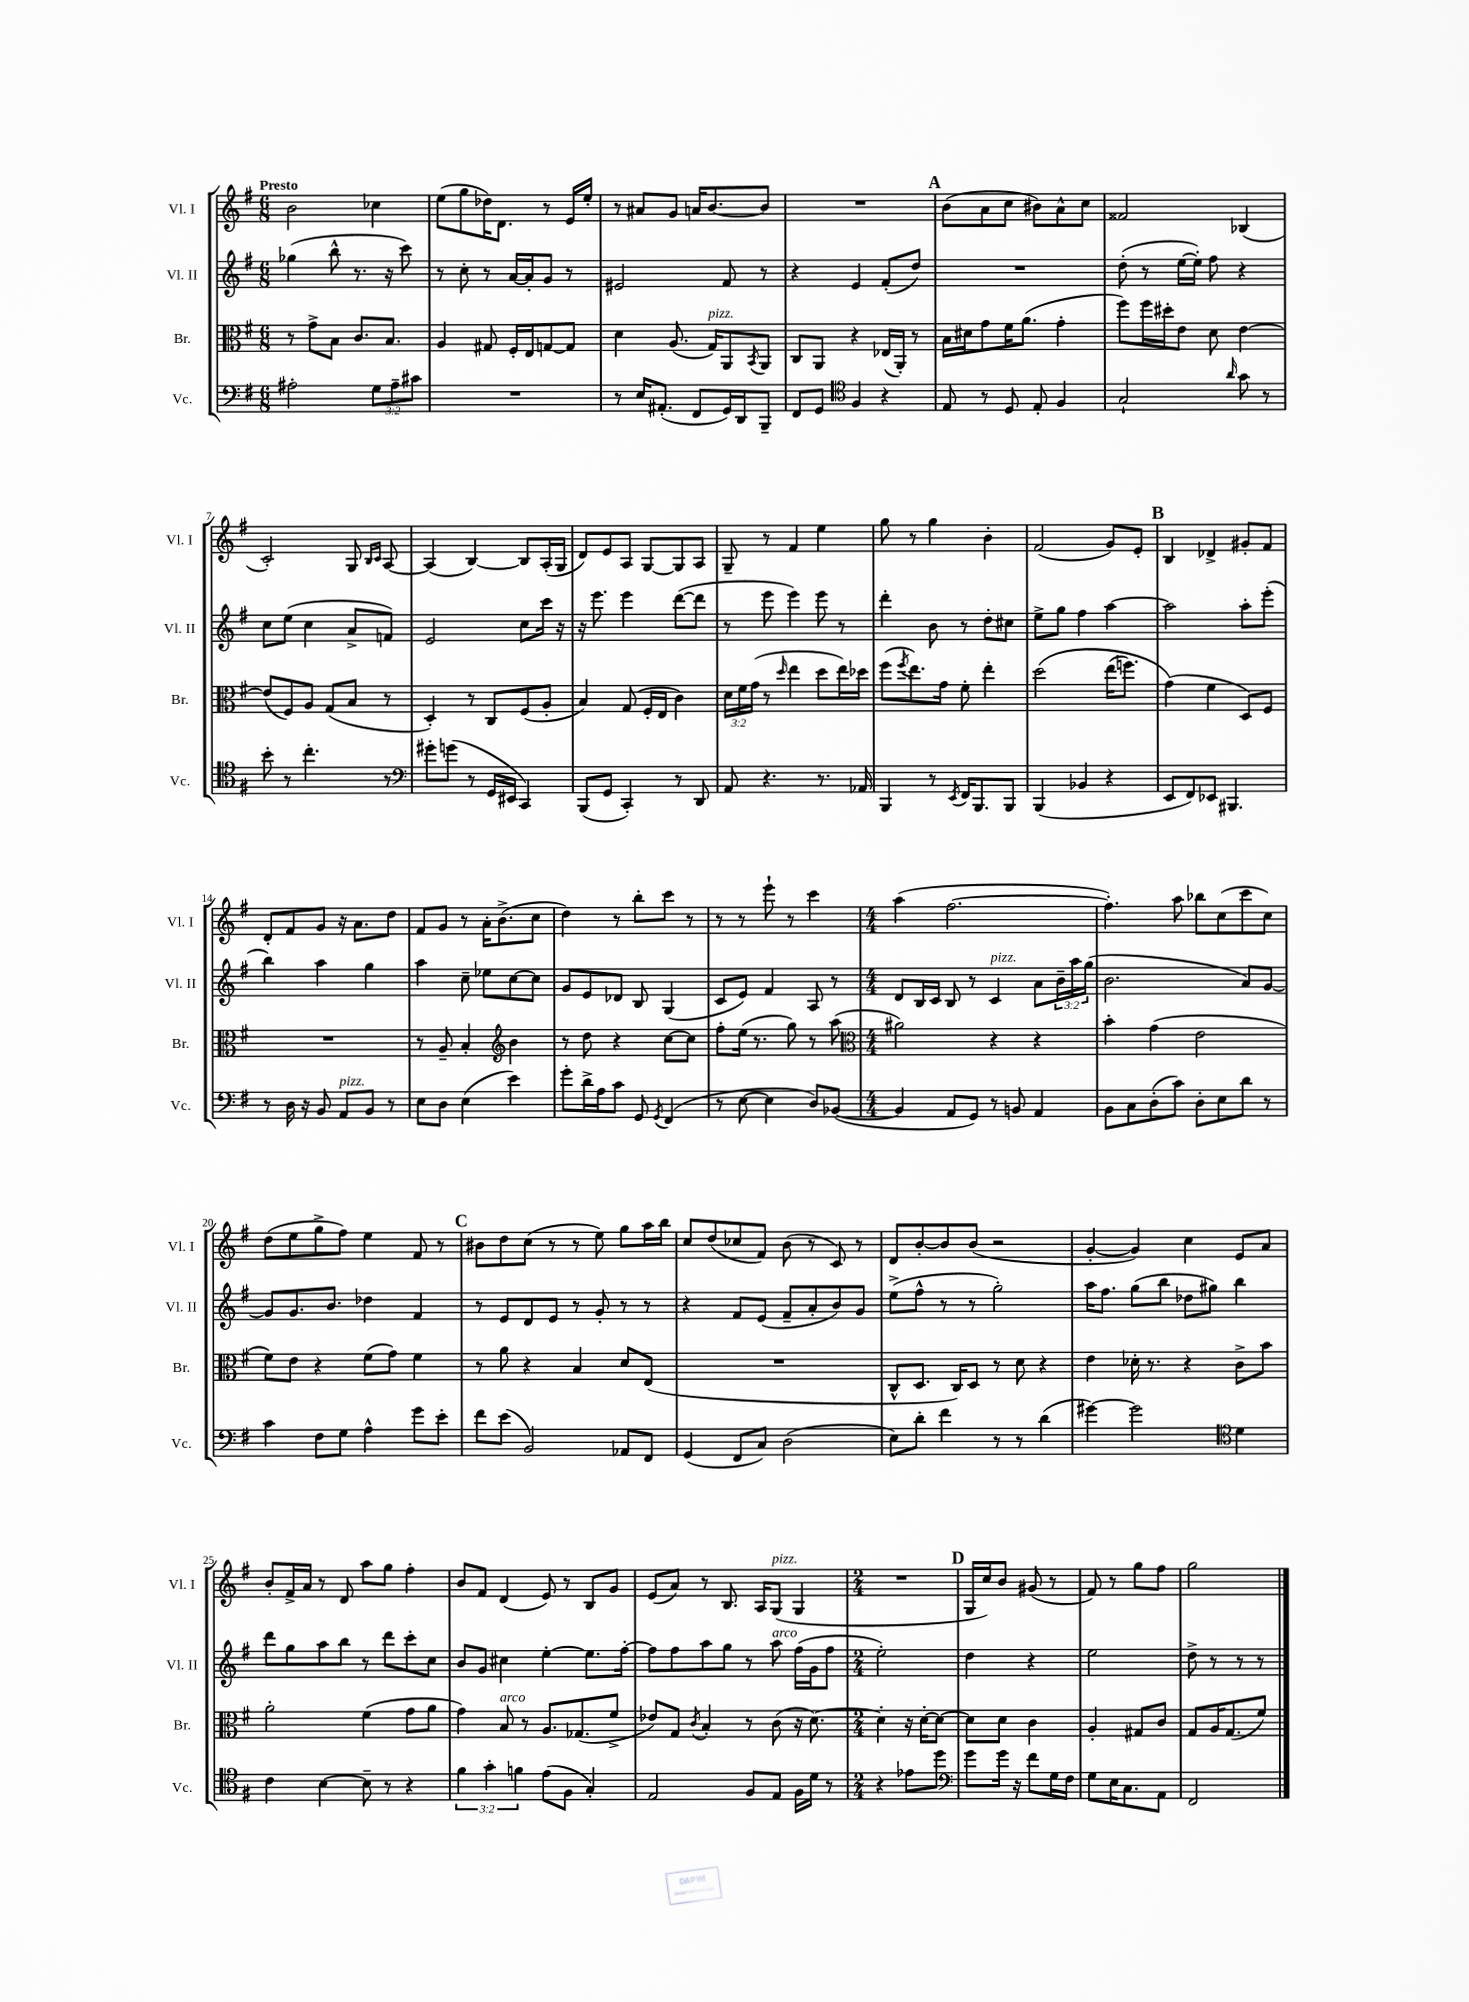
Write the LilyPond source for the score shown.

<<
\new StaffGroup <<
\new Staff = "s0" \with { instrumentName = "Vl. I" shortInstrumentName = "Vl. I" } {
    \clef treble \key g \major \numericTimeSignature \time 6/8 \tempo "Presto"
    b'2 ces''4 |
    e''8( g''8 des''16) d'8. r8 e'16 e''16-. |
    r8 ais'8 g'8 a'16 b'8.~ b'8 |
    R2. |
    \mark \markup { \bold "A" } b'8( a'8 c''8 bis'8) a'8-^ c''8 |
    fisis'2 bes4( |
    c'2-.) g8 \grace { b16 c'16 } a8~ |
    a4( b4~) b8 a16-.( g16 |
    d'8) e'8 a8 g8~ g8 a8 |
    g8-- r8 fis'4 e''4 |
    g''8 r8 g''4 b'4-. |
    fis'2( g'8) e'8-. |
    \mark \markup { \bold "B" } b4 des'4-> gis'8-. fis'8 |
    d'8-. fis'8 g'8 r16 a'8. d''8 |
    fis'8 g'8 r8 a'16-. b'8.->( c''8 |
    d''4) r8 b''8-. c'''8 r8 |
    r8 r8 e'''8-! r8 c'''4 |
    \numericTimeSignature \time 4/4 a''4( fis''2.~ |
    fis''4.-.) a''8 bes''8 c''8( c'''8 c''8) |
    d''8( e''8 g''8-> fis''8) e''4 fis'8 r8 |
    \mark \markup { \bold "C" } bis'8 d''8 c''8( r8 r8 e''8) g''8 a''16 b''16 |
    c''8 d''8( ces''8 fis'8) b'8( r8 c'8) r8 |
    d'8 b'8~-. b'8 b'8( r2 |
    g'4~-. g'4) c''4 e'8 a'8 |
    b'8-. fis'16-> a'16 r8 d'8 a''8 g''8 fis''4-. |
    b'8 fis'8 d'4( e'8) r8 b8 g'8 |
    e'8( a'8) r8 b8. a16 g8^\markup { \italic "pizz." }( g4 |
    \numericTimeSignature \time 2/4 R2 |
    \mark \markup { \bold "D" } g16 c''16) b'8 gis'8( r8 |
    fis'8) r8 g''8 fis''8 |
    g''2 \bar "|." |
}
\new Staff = "s1" \with { instrumentName = "Vl. II" shortInstrumentName = "Vl. II" } {
    \clef treble \key g \major \numericTimeSignature \time 6/8 \override Staff.TupletNumber.text = #tuplet-number::calc-fraction-text
    ges''4( b''8-^ r8. r16 c'''8) |
    r8 c''8-. r8 a'16~ a'16-. g'8 r8 |
    eis'2 fis'8 r8 |
    r4 e'4 fis'8-.( d''8) |
    \mark \markup { \bold "A" } R2. |
    d''8-.( r8 e''16~ e''16-.) fis''8 r4 |
    c''8 e''8( c''4 a'8-> f'8) |
    e'2 c''8 c'''16 r16 |
    r16 e'''8. e'''4 d'''8~( d'''8 |
    r8 e'''8 e'''4) e'''8 r8 |
    d'''4-. b'8 r8 d''8-. cis''8 |
    e''8-> g''8 fis''4 a''4~ |
    \mark \markup { \bold "B" } a''2 a''8-. e'''8-.( |
    b''4) a''4 g''4 |
    a''4 c''8-- ees''8 c''8~ c''8 |
    g'8 e'8 des'8 b8 g4( |
    c'8 e'8) fis'4 a8 r8 |
    \numericTimeSignature \time 4/4 d'8 b16 c'16 b8 r8 c'4^\markup { \italic "pizz." } a'8 \tuplet 3/2 { b'16-- a''16 g''16( } |
    b'2. a'8) g'8~ |
    g'8 g'8. b'8. des''4 fis'4 |
    \mark \markup { \bold "C" } r8 e'8 d'8 e'8 r8 g'8-. r8 r8 |
    r4 fis'8 e'8( fis'8-- a'8-. b'8) g'8 |
    e''8->( fis''8-^ r8 r8 g''2-.) |
    a''16 fis''8. g''8( b''8 des''8 gis''8) b''4 |
    d'''8 g''8 a''8 b''8 r8 d'''8 c'''8-. c''8 |
    b'8 g'8 cis''4 e''4~-. e''8. fis''16~-. |
    fis''8 fis''8 a''8 g''8 r8 a''8^\markup { \italic "arco" } fis''16( g'16 fis''8 |
    \numericTimeSignature \time 2/4 e''2-.) |
    \mark \markup { \bold "D" } d''4 r4 |
    e''2 |
    d''8-> r8 r8 r8 \bar "|." |
}
\new Staff = "s2" \with { instrumentName = "Br." shortInstrumentName = "Br." } {
    \clef alto \key g \major \numericTimeSignature \time 6/8 \override Staff.TupletNumber.text = #tuplet-number::calc-fraction-text
    r8 g'8-> b8 c'8. b8. |
    a4 gis8 fis16-. e16 g8~ g8 |
    d'4 a8.( g16^\markup { \italic "pizz." }) a,8 \acciaccatura { b,8 } a,8 |
    c8 a,8 r4 ees16( a,16-.) r8 |
    \mark \markup { \bold "A" } b16 dis'16 g'8 fis'16 a'8.( g'4-. |
    fis''8) fis''16 dis''16-. e'8 d'8 e'4~ |
    e'8( fis8) a8 g8( b8 r8 |
    d4-.) r8 c8 fis8( a8-. |
    b4) g8( fis16-. e16 c'4) |
    \tuplet 3/2 { d'16 fis'16 g'16( } r8 \grace { d''16 } e''4 d''8 e''16) des''16 |
    fis''8( \acciaccatura { fis''8 } e''8.) g'16 fis'8-. e''4-. |
    d''2\( e''16( f''8.) |
    \mark \markup { \bold "B" } g'4(\) fis'4 d8) fis8 |
    R2. |
    r8 a8-- b4-. \clef treble b'4 |
    r8 d''8 r4 c''8~ c''8 |
    fis''8-. e''16( r8. g''8) r8 a''8( |
    \numericTimeSignature \time 4/4 \clef alto ais'2) r4 r4 |
    b'4-. g'4( e'2 |
    fis'8) e'8 r4 fis'8( g'8) fis'4 |
    \mark \markup { \bold "C" } r8 a'8 r4 b4 d'8 e8( |
    R1 |
    c8-^ d8. c16) d8 r8 d'8 r4 |
    e'4 des'16-. r8. r4 c'8-> b'8 |
    a'2-. fis'4( g'8 a'8 |
    g'4) b8^\markup { \italic "arco" } r8 a8. ges8.( fis'8-> |
    ees'8) g8 \acciaccatura { c'8 } b4-. r8 c'8( r16 d'8.~) |
    \numericTimeSignature \time 2/4 d'4-. r16 d'16~-. d'8~ |
    \mark \markup { \bold "D" } d'8 d'8 c'4 |
    a4-. gis8 c'8 |
    g8 a16 g8.( fis'8) \bar "|." |
}
\new Staff = "s3" \with { instrumentName = "Vc." shortInstrumentName = "Vc." } {
    \clef bass \key g \major \numericTimeSignature \time 6/8 \override Staff.TupletNumber.text = #tuplet-number::calc-fraction-text
    ais2-. \tuplet 3/2 { g8 ais8-- cis'8 } |
    R2. |
    r8 e16 ais,8.-.( fis,8 g,16) d,16 b,,8-- |
    fis,8 g,8 \clef tenor fis4 r4 |
    \mark \markup { \bold "A" } e8 r8 d8 e8-. fis4 |
    g2-! \grace { a'16 } g'8 r8 |
    b'8-. r8 c''4.-. r8 |
    \clef bass gis'8-. g'8( r8 g,16 eis,16 c,4) |
    b,,8( g,8 c,4-.) r8 d,8 |
    a,8 r4. r8. aes,16 |
    b,,4 r8 \acciaccatura { e,8 } fis,16 b,,8. b,,8 |
    b,,4( bes,4 r4 |
    \mark \markup { \bold "B" } e,8 fis,8) ees,8 bis,,4. |
    r8 d16 r16 b,8 a,8^\markup { \italic "pizz." } b,8 r8 |
    e8 d8 e4( e'4) |
    g'8-. d'16-> a16 c'8 g,8 \acciaccatura { g,8 } fis,4( |
    r8 e8~ e4 d8) bes,8~( |
    \numericTimeSignature \time 4/4 bes,4 a,8 g,8) r8 b,8 a,4 |
    b,8 c8 d8-.( c'8) d8-. e8 d'8 r8 |
    c'4 fis8 g8 a4-^ g'8 e'8-. |
    \mark \markup { \bold "C" } fis'8 e'8( b,2) aes,8 fis,8 |
    g,4( fis,8 c8) d2( |
    e8) d'8-. fis'4 r8 r8 d'4( |
    gis'4~) gis'2 \clef tenor d'4 |
    c'4 b4~ b8-- r8 r4 |
    \tuplet 3/2 { fis'4 g'4-. f'4 } e'8( fis8 g4-.) |
    e2 fis8 e8 fis16 d'16 r8 |
    \numericTimeSignature \time 2/4 r4 ees'8 d''8 |
    \mark \markup { \bold "D" } \clef bass g'8 g'16 r16 fis'8 g16 fis16 |
    g8 e16 c8. a,8 |
    fis,2 \bar "|." |
}
>>
>>
